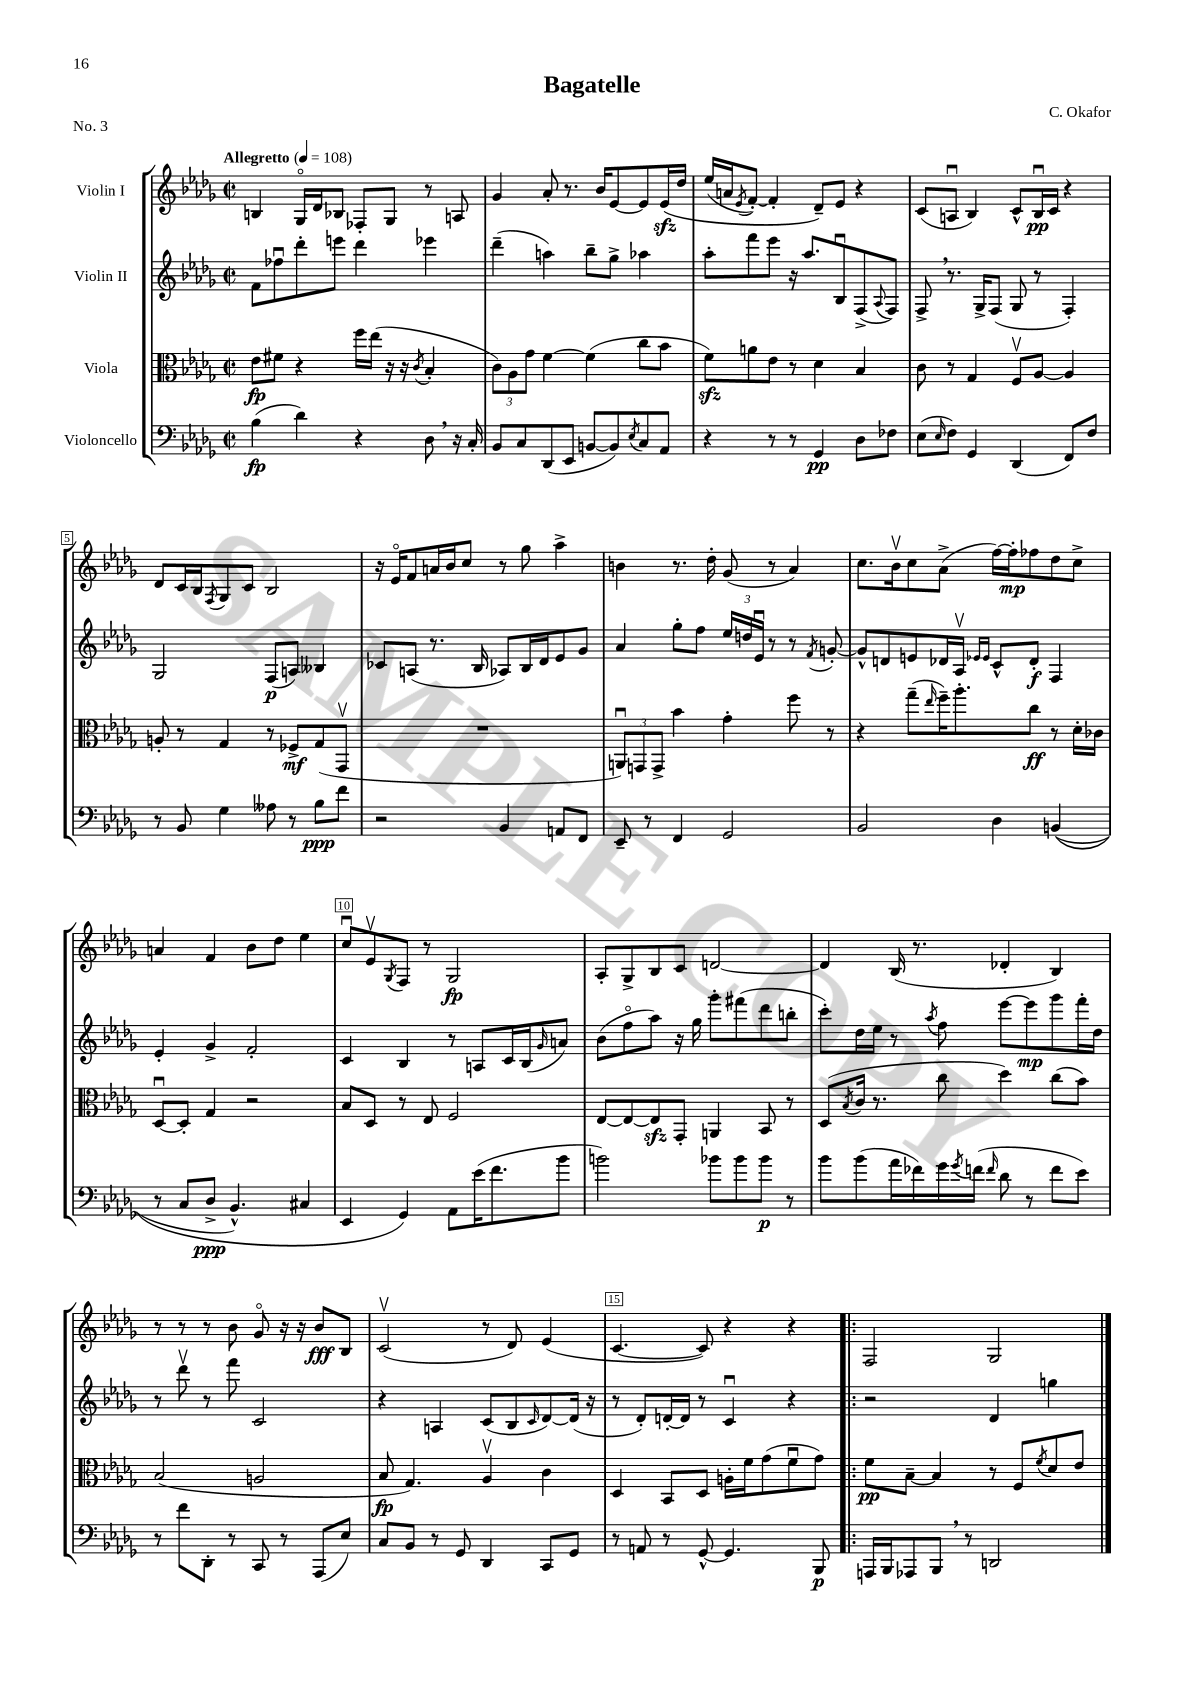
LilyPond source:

\header { title = "Bagatelle" composer = "C. Okafor" piece = "No. 3" }
<<
\new StaffGroup <<
\new Staff = "s0" \with { instrumentName = "Violin I" } {
    \clef treble \key des \major \defaultTimeSignature \time 2/2 \tempo "Allegretto" 4 = 108
    b4 ges16\flageolet des'16 bes8 fes8-. ges8 r8 a8 |
    ges'4 aes'8-. r8. bes'16 ees'8~ ees'8 ees'16\sfz\( des''16 |
    ees''16( a'16 \acciaccatura { ees'8 } f'8~-.) f'4-. des'8--\) ees'8 r4 |
    c'8( a8\downbow bes4) c'8-^ bes16\downbow\pp c'16 r4 |
    des'8 c'16 bes16 \acciaccatura { f8 } ges8 c'8 bes2 |
    r16 ees'16\flageolet f'8 a'16 bes'16 c''8 r8 ges''8 aes''4-> |
    b'4 r8. des''16-. ges'8( r8 aes'4) |
    c''8. bes'16\upbow c''8 aes'8->( f''16~) f''16-.\mp fes''8 des''8 c''8-> |
    a'4 f'4 bes'8 des''8 ees''4 |
    c''8\downbow ees'8\upbow \acciaccatura { ges8 } f8 r8 ges2\fp |
    aes8-. ges8-> bes8 c'8 d'2~ |
    d'4 bes16( r8. des'4-. bes4) |
    r8 r8 r8 bes'8 ges'8\flageolet r16 r16 bes'8\fff bes8 |
    c'2\upbow( r8 des'8) ees'4( |
    c'4.~ c'8) r4 r4 |
    \bar ".|:" f2 ges2 \bar "|." |
}
\new Staff = "s1" \with { instrumentName = "Violin II" } {
    \clef treble \key des \major \defaultTimeSignature \time 2/2
    f'8 fes''8\downbow des'''8-. e'''8 des'''4 ees'''4 |
    des'''4--( a''4) bes''8-- ges''8-> aes''4 |
    aes''8-. f'''8 ees'''8 r16 aes''8. bes8\downbow f8->( \appoggiatura { aes8 } f8) |
    f8-> \breathe r8. ges16-> f8( ges8 r8 f4-.) |
    ges2 f8\p( a8) beses4 |
    ces'8 a8( r8. bes16 aes8) bes16 des'16 ees'8 ges'8 |
    aes'4 ges''8-. f''8 \tuplet 3/2 { ees''16 d''16 ees'16\downbow } r8 r8 \acciaccatura { f'8 } g'8~-. |
    g'8-^ d'8 e'8 des'16 aes16\upbow \grace { ees'16 ees'16 } c'8-^ des'8-.\f f4 |
    ees'4-. ges'4-> f'2-. |
    c'4 bes4 r8 a8 c'16 bes16( \grace { ges'16 } a'8) |
    bes'8( f''8\flageolet aes''8) r16 ges''16 ges'''8-. fis'''8( des'''8 b''8-. |
    c'''8-.) des''16 ees''16 r8 \acciaccatura { aes''8 } f''8 ees'''8~ ees'''8\mp ges'''8 f'''16-. des''16 |
    r8 des'''8\upbow r8 f'''8 c'2 |
    r4 a4 c'8( bes8 \grace { c'16 } des'8~) des'16( r16 |
    r8 des'8-.) d'16~-. d'16 r8 c'4\downbow r4 |
    \bar ".|:" r2 des'4 g''4 \bar "|." |
}
\new Staff = "s2" \with { instrumentName = "Viola" } {
    \clef alto \key des \major \defaultTimeSignature \time 2/2
    ees'8\fp fis'8 r4 f''16 ees''16( r16 r16 \acciaccatura { c'8 } bes4-. |
    \tuplet 3/2 { c'8) aes8 ges'8 } f'4~ f'4( c''8 bes'8 |
    f'8\sfz) a'8 ees'8 r8 des'4 bes4 |
    c'8 r8 ges4 f8\upbow aes8~ aes4 |
    a8-. r8 ges4 r8 fes8->\mf ges8( ges,8\upbow |
    R1 |
    \tuplet 3/2 { a,8\downbow) g,8 g,8-> } bes'4 ges'4-. f''8 r8 |
    r4 ges''8--( \grace { ees''16 } f''16--) aes''8.-. c''8\ff r8 des'16-. ces'16 |
    des8~\downbow des8-. ges4 r2 |
    bes8 des8 r8 ees8 f2 |
    ees8~ ees8~ ees8\sfz ges,8-. a,4 bes,8 r8 |
    des8( \acciaccatura { bes8 } c'16 r8. c''8 des''4) c''8( bes'8) |
    bes2( a2 |
    bes8\fp ges4.) aes4\upbow c'4 |
    des4 bes,8 des8 a16-. f'16 ges'8( f'8\downbow ges'8) |
    \bar ".|:" f'8\pp bes8~-- bes4 r8 f8 \acciaccatura { f'8 } des'8 ees'8 \bar "|." |
}
\new Staff = "s3" \with { instrumentName = "Violoncello" } {
    \clef bass \key des \major \defaultTimeSignature \time 2/2
    bes4\fp( des'4) r4 des8 \breathe r16 c16-. |
    bes,8 c8 des,8( ees,8 b,8~ b,8) \acciaccatura { ees8 } c8 aes,8 |
    r4 r8 r8 ges,4\pp des8 fes8 |
    ees8( \grace { ees16 } f8) ges,4 des,4( f,8) f8 |
    r8 bes,8 ges4 aeses8 r8 bes8\ppp f'8 |
    r2 bes,4 a,8 f,8 |
    ees,8-- r8 f,4 ges,2 |
    bes,2 des4 b,4(\( |
    r8 c8 des8->\ppp bes,4.-^) cis4 |
    ees,4 ges,4\) aes,8 ees'16( f'8. bes'8 |
    b'2) bes'8 bes'8 bes'8\p r8 |
    bes'8 bes'8( aes'16 fes'16) ges'16 \acciaccatura { ges'8 } f'16( \grace { f'16 } des'8 r8 f'8 ees'8) |
    r8 f'8 des,8-. r8 c,8 r8 aes,,8( ees8) |
    c8 bes,8 r8 ges,8 des,4 c,8 ges,8 |
    r8 a,8 r8 ges,8~-^ ges,4. bes,,8\p |
    \bar ".|:" a,,16 bes,,16 aes,,8 bes,,8 \breathe r8 d,2 \bar "|." |
}
>>
>>
\layout { \context { \Score \override BarNumber.break-visibility = ##(#f #t #t) barNumberVisibility = #(every-nth-bar-number-visible 5) \override BarNumber.stencil = #(make-stencil-boxer 0.1 0.3 ly:text-interface::print) } }
